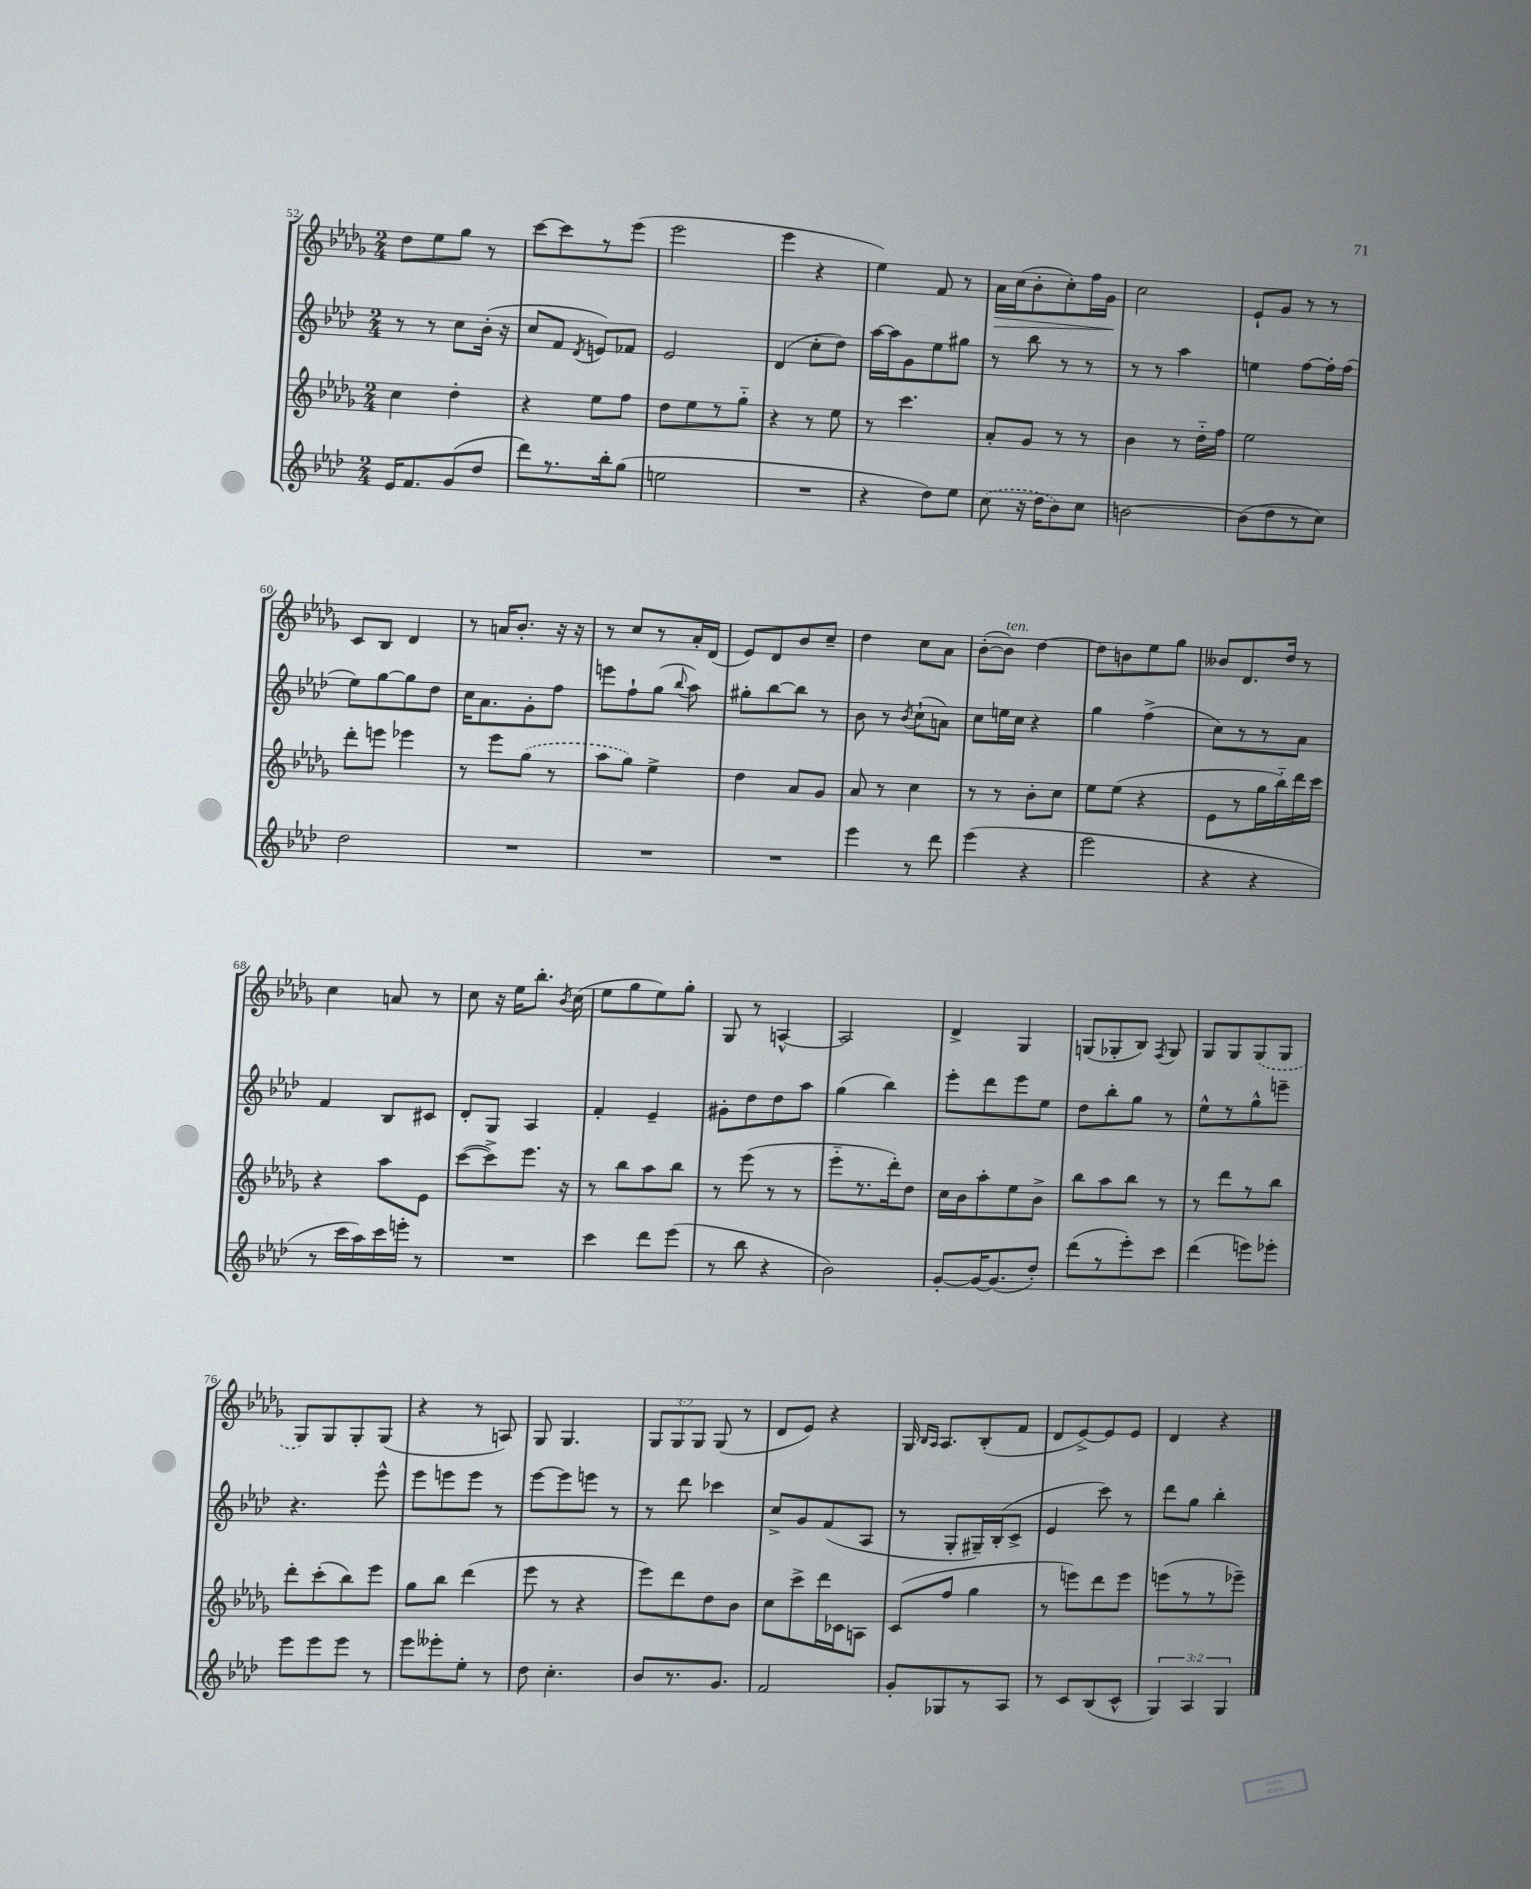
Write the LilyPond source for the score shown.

<<
\new StaffGroup <<
\new Staff = "s0" {
    \clef treble \key des \major \numericTimeSignature \time 2/4 \override Staff.TupletNumber.text = #tuplet-number::calc-fraction-text
    \autoBeamOff des''8[ ees''8 ges''8] r8 |
    c'''8[~ c'''8 r8 ees'''8]( |
    ees'''2 |
    ees'''4 r4 |
    ees''4) f'8 r8 |
    aes'16[\> c''16( bes'8-. c''8-.) f''16 ges'16]\! |
    c''2 |
    ees'8[-! ges'8] r8 r8 |
    c'8[ bes8] des'4 |
    r8 a'16[ bes'8.]-. r16 r16 |
    r8 c''8[ r8 aes'16-. des'16]( |
    ees'8[) des'8 bes'8 c''8]-- |
    des''4 c''8[ aes'8] |
    bes'8[~-.( bes'8]^\markup { \italic "ten." }) des''4~ |
    des''8[ b'8 ees''8 ges''8] |
    beses'8[ des'8. des''16] r8 |
    c''4 a'8 r8 |
    c''8 r16 ees''16[ bes''8.]-. \acciaccatura { bes'8 } c''16( |
    ees''8[ ges''8 ees''8) ges''8]-. |
    ges8 r8 a4~-^ |
    a2 |
    des'4-> ges4 |
    g8[( ges8-. bes8]) \acciaccatura { f8 } ges8 |
    ges8[ ges8 \once \slurDashed ges8( ges8] |
    ges8[) ges8 ges8-. ges8]( |
    r4 r8 a8) |
    ges8 ges4. |
    \tuplet 3/2 { ges8[ ges8 ges8] } ges8( r8 |
    des'8[ ees'8]) r4 |
    ges16 \grace { bes16[ aes16] } aes8.[ bes8-.( f'8] |
    des'8[ ees'8~->) ees'8 ees'8] |
    des'4 r4 \bar "|." |
}
\new Staff = "s1" {
    \clef treble \key aes \major \numericTimeSignature \time 2/4
    \autoBeamOff r8 r8 c''8[ bes'16]-.( r16 |
    c''8[ f'8] \acciaccatura { des'8 } e'8[) fes'8] |
    ees'2 |
    des'4( c''8[-. des''8]) |
    aes''16[~ aes''16 g'8 ees''8 gis''8] |
    r8 bes''8 r8 r8 |
    r8 r8 aes''4 |
    e''4 f''8[~ f''16-. f''16]( |
    ees''8[) g''8~ g''8 des''8] |
    c''16[ aes'8. g'8-. f''8] |
    e'''8[ f''8-! g''8]( \appoggiatura { bes''8 } aes''8) |
    gis''8[-. bes''8~ bes''8] r8 |
    bes'8 r8 \acciaccatura { bes'8 } c''8[-!( a'8]) |
    c''8[ e''16 c''16] r4 |
    g''4 f''4->( |
    c''8[) r8 r8 aes'8] |
    f'4 bes8[ cis'8] |
    des'8[-. g8] aes4 |
    f'4-. ees'4-- |
    gis'8[-. des''8 des''8 aes''8] |
    g''4( bes''4) |
    ees'''8[-. des'''8 ees'''8 ees''8] |
    des''8[ bes''8-. g''8] r8 |
    ees''8[-^ r8 g''8-^ e'''8]-- |
    r4. ees'''8-^ |
    ees'''8[ e'''8 e'''8] r8 |
    ees'''8[~ ees'''8 e'''8] r8 |
    r8 des'''8 ces'''4 |
    c''8[-> g'8 f'8( aes8] |
    r8 g8[-. gis16--) bes16-.( c'8]-> |
    ees'4 c'''8) r8 |
    des'''8[ g''8] bes''4-. \bar "|." |
}
\new Staff = "s2" {
    \clef treble \key des \major \numericTimeSignature \time 2/4
    \autoBeamOff c''4 des''4-. |
    r4 ees''8[ f''8] |
    des''8[ ees''8 r8 ges''8]-_ |
    r4 r8 ees''8 |
    r8 c'''4. |
    aes'8[-. ges'8] r8 r8 |
    bes'4 r8 des''16[-_ f''16] |
    ees''2 |
    des'''8[-. e'''8] ees'''4 |
    r8 ees'''8[ \once \slurDashed ges''8]( r8 |
    aes''8[ ges''8]) ees''4-> |
    des''4 aes'8[ ges'8] |
    aes'8 r8 c''4 |
    r8 r8 bes'8[-. c''8] |
    ees''8[ ees''8]( r4 |
    ees'8[ r8 ges''16 bes''16-_) des'''16 c'''16] |
    r4 aes''8[ ees'8] |
    c'''8[~( c'''8->) ees'''8.] r16 |
    r8 bes''8[ aes''8 bes''8] |
    r8 ees'''8( r8 r8 |
    ees'''8[-_ r8. des'''16-.) des''8] |
    c''16[ bes'16 aes''8-. ees''8 bes'8]-> |
    bes''8[ aes''8 bes''8] r8 |
    r8 des'''8[ r8 bes''8] |
    des'''8[-. c'''8-.( bes''8) ees'''8] |
    ges''8[ bes''8] des'''4( |
    ees'''8 r8 r4 |
    ees'''8[) des'''8 des''8 bes'8] |
    c''8[ c'''8-> des'''16 ces'16 a8] |
    c'8[( f''8] ges''4 |
    r8 e'''8[) des'''8 e'''8] |
    e'''8[( r8 r8 ees'''8]--) \bar "|." |
}
\new Staff = "s3" {
    \clef treble \key aes \major \numericTimeSignature \time 2/4 \override Staff.TupletNumber.text = #tuplet-number::calc-fraction-text
    \autoBeamOff ees'16[ f'8. g'8( des''8] |
    des'''8[) r8. bes''16-. g''8]( |
    e''2 |
    R2 |
    r4 des''8[) ees''8] |
    \once \slurDashed c''8( r16 des''16[ bes'8) c''8] |
    b'2~ |
    b'8[( des''8 r8 c''8]) |
    des''2 |
    R2 |
    R2 |
    R2 |
    ees'''4 r8 des'''8 |
    ees'''4( r4 |
    ees'''2 |
    r4 r4 |
    r8 c'''16[ aes''16) c'''16 e'''16]-. r8 |
    R2 |
    c'''4 des'''8[ ees'''8]( |
    r8 bes''8 r4 |
    bes'2) |
    g'8[~-. g'16~ g'8.( des''8]-.) |
    des'''8[( r8 ees'''8-.) c'''8] |
    des'''4( e'''8[) ees'''8]-. |
    ees'''8[ ees'''8 ees'''8] r8 |
    ees'''8[ eeses'''8-. ees''8]-. r8 |
    des''8 c''4.-. |
    bes'8[ r8. g'8.] |
    f'2 |
    g'8[-. ges8 r8 aes8] |
    r8 c'8[ bes8( c'8]-^ |
    \tuplet 3/2 { g4) aes4 g4 } \bar "|." |
}
>>
>>
\layout { \context { \Score currentBarNumber = #52 } }
